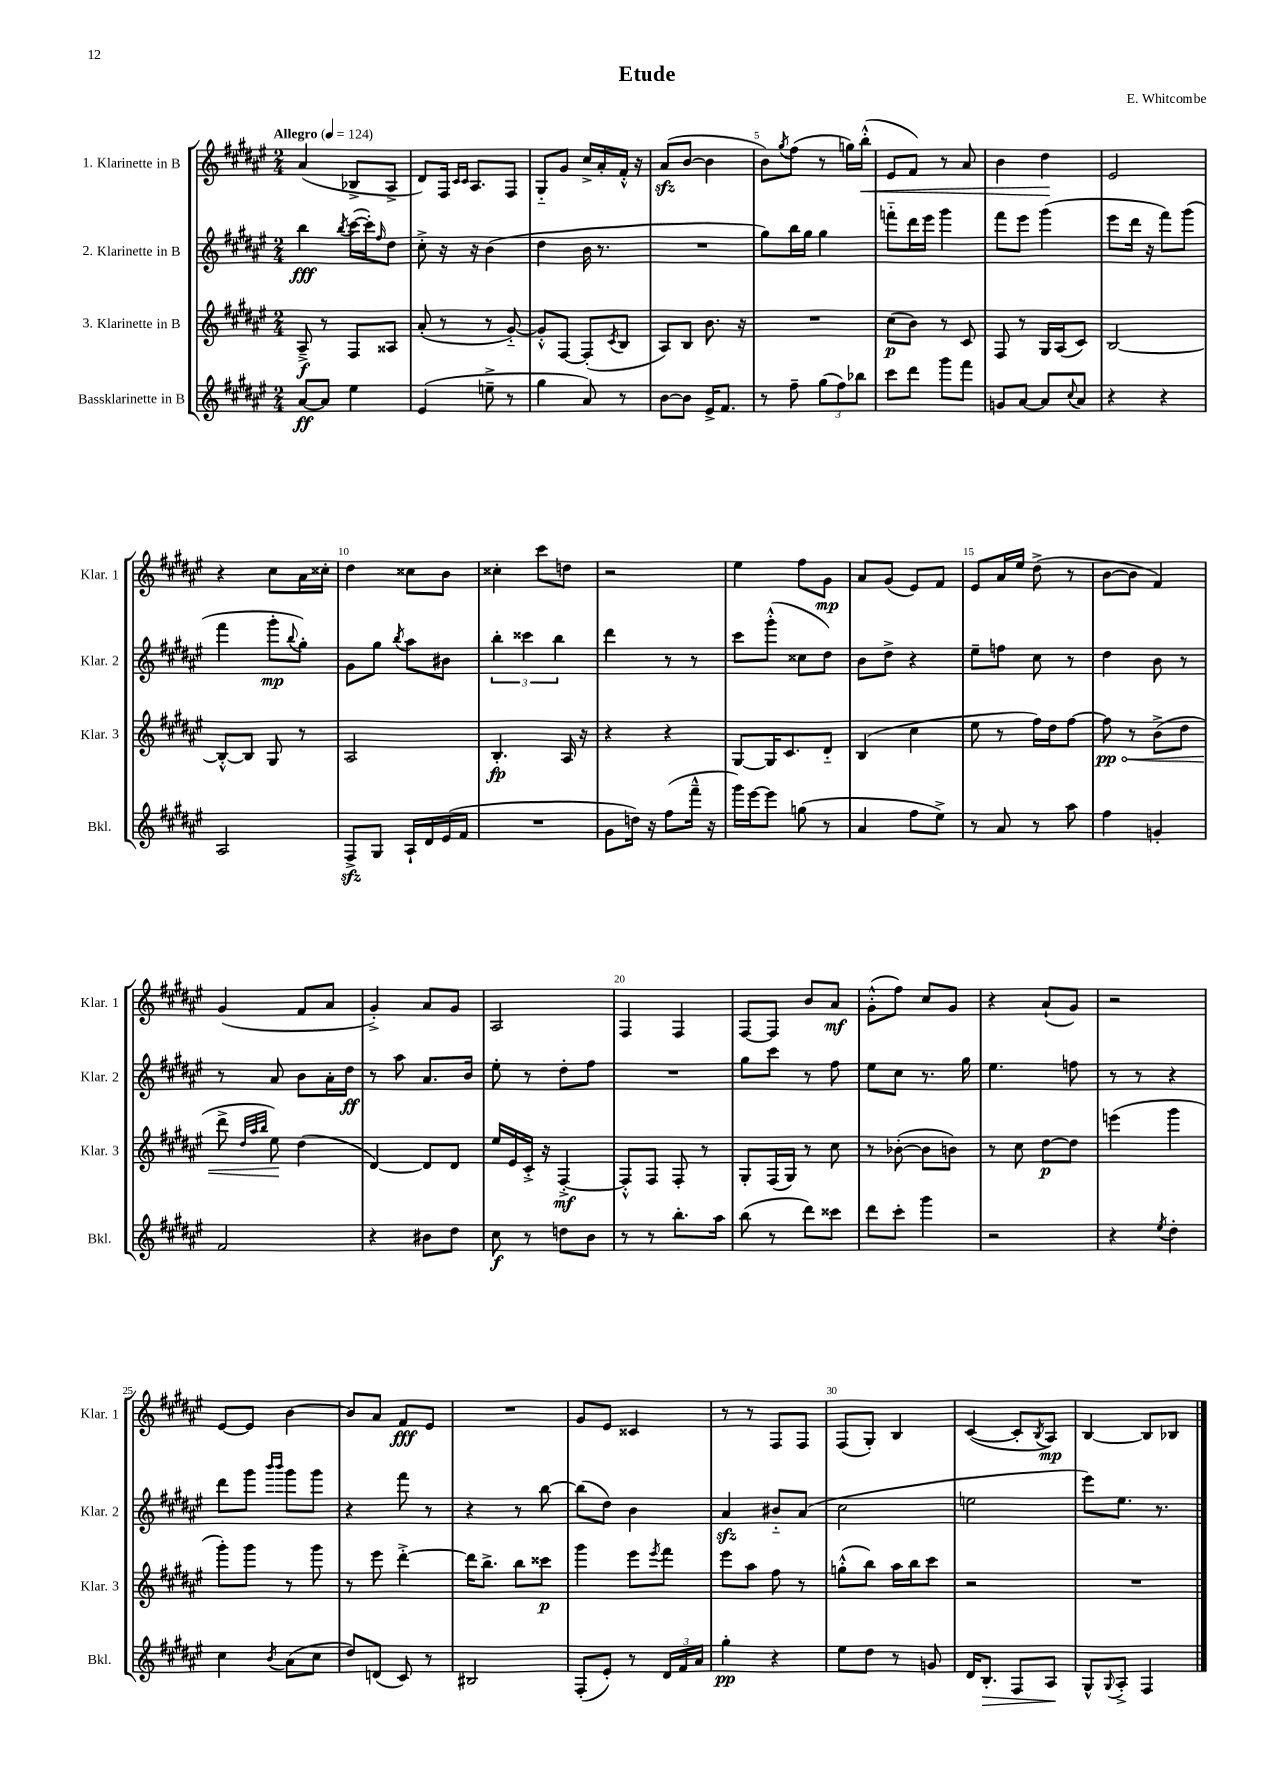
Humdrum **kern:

**kern	**kern	**kern	**kern
*staff4	*staff3	*staff2	*staff1
*clefG2	*clefG2	*clefG2	*clefG2
*k[f#c#g#d#a#e#]	*k[f#c#g#d#a#e#]	*k[f#c#g#d#a#e#]	*k[f#c#g#d#a#e#]
*M2/4	*M2/4	*M2/4	*M2/4
*MM124	*MM124	*MM124	*MM124
[8a#	8A#~^	4bb	(4a#
8a#]	8r	.	.
.	.	8qbb	.
4ee#	8F#	([16ccc#	8B-^
.	.	16ccc#'])	.
.	.	16qqff#	.
.	8A##	8dd#	8A#^
=	=	=	=
(4e#	(8a#'	8cc#'^	8d#)
.	8r	16r	16F#
.	.	.	16qqc#
.	.	.	16qqc#
.	.	16r	8.A#
8ee~^	8r	(4b	.
8r	[8g#'~)	.	8F#
=	=	=	=
4gg#	8g#'^^]	4dd#	8G#'~
.	[8F#	.	8g#
8a#)	(8F#']	16b	16cc#^
.	.	8.r	16a#'
.	8qc#	.	.
8r	8B	.	16f#'^^
.	.	.	16r
=	=	=	=
[8b	8A#)	2r	(8a#
8b]	8B	.	[8b
16e#^	8.b	.	4b]
8.f#	.	.	.
.	16r	.	.
=	=	=	=
8r	2r	8gg#)	8b)
.	.	.	8qgg#
8ff#~	.	16bb	(8ff#
.	.	16gg#	.
(12gg#	.	4gg#	8r
12ff#)	.	.	.
.	.	.	16gg)
12bb-	.	.	.
.	.	.	(16bb'^^
=	=	=	=
8ccc#	(8cc#	8fff'~	8e#
8ddd#	8b)	16ddd#	8f#)
.	.	16eee#	.
8ggg#	8r	4ggg#	8r
8fff#	8c#	.	8a#
=	=	=	=
8g	8F#	8fff#	4b
[8a#	8r	8eee#	.
8a#]	16G#	(4ggg#	4dd#
.	(16A#	.	.
8qqcc#	.	.	.
8a#	8c#)	.	.
=	=	=	=
4r	[2B	8eee#	2e#
.	.	16ddd#	.
.	.	16r	.
4r	.	8fff#)	.
.	.	(8ggg#	.
=	=	=	=
2A#	8B'^^_	4fff#	4r
.	8B]	.	.
.	8G#	8ggg#'	8cc#
.	.	8qqbb	.
.	8r	8gg#')	16a#
.	.	.	16cc##'
=	=	=	=
8F#^	2A#	8g#	4dd#
8G#	.	8gg#	.
.	.	8qbb	.
16A#`	.	8aa#	8cc##
16d#	.	.	.
(16e#	.	8b#	8b
16f#	.	.	.
=	=	=	=
2r	4.B'	6bb'	4cc##'
.	.	6ccc##	.
.	.	.	8ccc#
.	.	6bb	.
.	16A#	.	8dd
.	16r	.	.
=	=	=	=
8g#	4r	4ddd#	2r
16dd)	.	.	.
16r	.	.	.
(8ff#	4r	8r	.
16fff#~^^	.	8r	.
16r	.	.	.
=	=	=	=
16ggg#)	[8G#	8ccc#	4ee#
[16eee#	.	.	.
8eee#]	16G#]	(8ggg#'^^	.
.	8.c#	.	.
(8gg	.	8cc##	8ff#
8r	8d#'~	8dd#)	8g#
=	=	=	=
4a#	(4B	8b	8a#
.	.	8dd#^	(8g#
8ff#	4cc#	4r	8e#)
8ee#^)	.	.	8f#
=	=	=	=
8r	8ee#	8ee#~	8e#
8a#	8r	8ff	16a#
.	.	.	16ee#
8r	16ff#)	8cc#	(8dd#^
.	16dd#	.	.
8aa#	[8ff#	8r	8r
=	=	=	=
4ff#	8ff#]	4dd#	[8b
.	8r	.	8b]
4g'	(8b^	8b	4f#)
.	8dd#	8r	.
=	=	=	=
2f#	8ddd#^	8r	(4g#
.	32qqdd#	.	.
.	32qqaa#	.	.
.	32qqbb	.	.
.	8ee#)	8a#	.
.	(4dd#	8b	8f#
.	.	16a#'	8a#
.	.	16dd#	.
=	=	=	=
4r	[4d#)	8r	4g#'^)
.	.	8aa#	.
8b#	8d#]	8.a#	8a#
8dd#	8d#	.	8g#
.	.	16b	.
=	=	=	=
8cc#	16ee#	8ee#'	2A#
.	16e#	.	.
8r	16c#'^	8r	.
.	16r	.	.
8dd	[4F#'^	8dd#'	.
8b	.	8ff#	.
=	=	=	=
8r	8F#'^^]	2r	4F#
8r	8F#	.	.
8.bb'	8F#'	.	4F#
.	8r	.	.
16aa#	.	.	.
=	=	=	=
(8bb	8G#'	8gg#	[8F#
8r	(16F#	8ccc#	8F#]
.	16G#)	.	.
8ddd#)	8r	8r	8b
8ccc##	8cc#	8ff#	8a#
=	=	=	=
8ddd#	8r	8ee#	(8g#'^^
8ccc#'	([8b-'	8cc#	8ff#)
4ggg#	8b-]	8.r	8cc#
.	8b)	.	8g#
.	.	16gg#	.
=	=	=	=
2r	8r	4.ee#	4r
.	8cc#	.	.
.	[8dd#	.	(8a#`
.	8dd#]	8ff	8g#)
=	=	=	=
4r	(4eee	8r	2r
.	.	8r	.
8qee#	.	.	.
4dd#'	4ggg#	4r	.
=	=	=	=
4cc#	8ggg#')	8ddd#	[8e#
.	8ggg#	8ggg#	8e#]
.	.	16qqbbb	.
8qb	.	16qqbbb	.
(8a#	8r	8ggg#	[4b
8cc#	8ggg#	8ggg#	.
=	=	=	=
8dd#)	8r	4r	8b]
(8d	8eee#	.	8a#
8c#)	[4ddd#'^	8fff#	8f#
8r	.	8r	8e#
=	=	=	=
2B#	16ddd#]	4r	2r
.	8.bb^	.	.
.	8bb	8r	.
.	8ccc##	[8bb	.
=	=	=	=
(8F#'	4ggg#	(8bb]	8g#
8e#')	.	8dd#)	8e#
8r	8eee#	4b	4c##
.	8qeee#	.	.
24d#	8fff#	.	.
24f#	.	.	.
24a#	.	.	.
=	=	=	=
4gg#'	8eee#	4a#	8r
.	8aa#	.	8r
4r	8ff#	8b#'~	8F#
.	8r	(8a#	8F#
=	=	=	=
8ee#	(8gg'^^	2cc#	(8F#
8dd#	8bb)	.	8G#')
8r	16aa#	.	4B
.	16bb	.	.
8g	8ccc#	.	.
=	=	=	=
16d#	2r	2ee	([4c#
8.B'	.	.	.
8F#	.	.	8c#']
.	.	.	8qB
8A#	.	.	8A#)
=	=	=	=
8G#^^	2r	8eee#)	[4B
8qqG#	.	.	.
8A#'^	.	8.ee#	.
4F#	.	.	8B]
.	.	8.r	.
.	.	.	8B-
==	==	==	==
*-	*-	*-	*-
